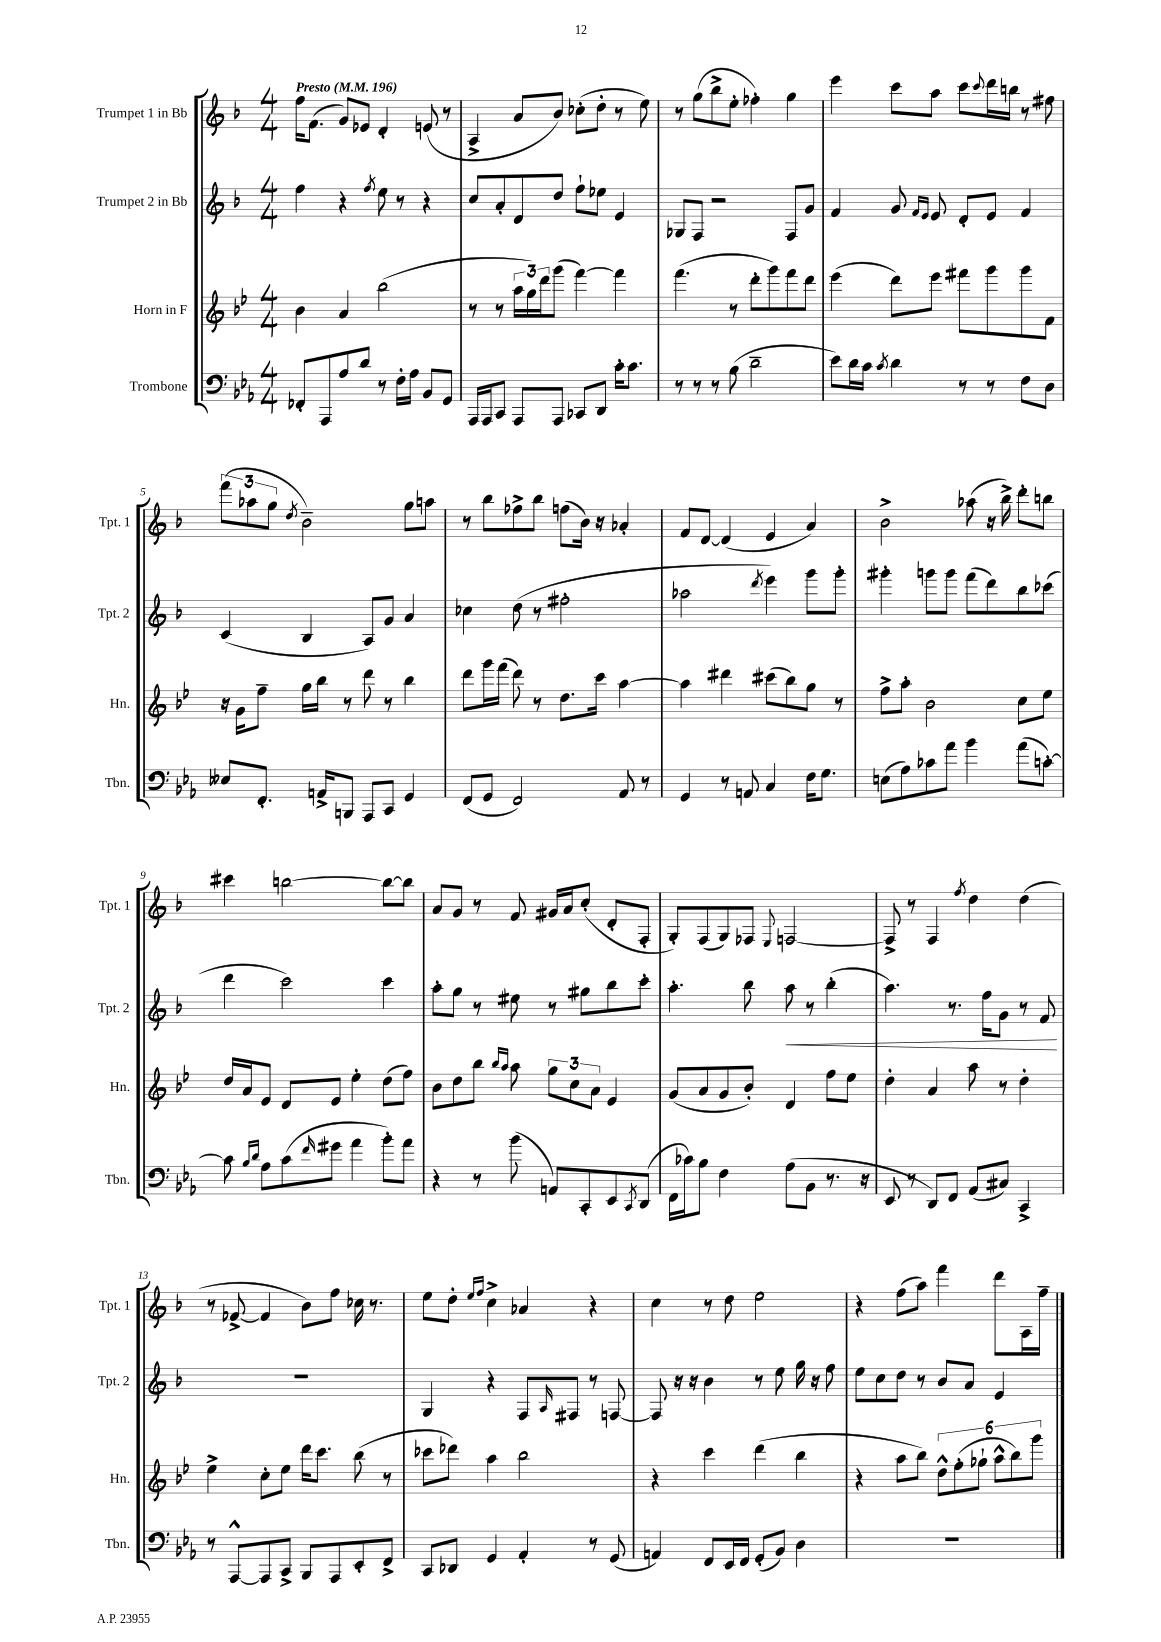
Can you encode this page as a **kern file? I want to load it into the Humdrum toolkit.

**kern	**kern	**kern	**kern
*staff4	*staff3	*staff2	*staff1
*clefF4	*clefG2	*clefG2	*clefG2
*k[b-e-a-]	*k[b-e-]	*k[b-]	*k[b-]
*M4/4	*M4/4	*M4/4	*M4/4
*MM196	*MM196	*MM196	*MM196
8FF-'	4b-	4ff	16ff
.	.	.	(8.f
8AAA-	.	.	.
8A-	4a	4r	8g)
8d	.	.	8e-
.	.	8qff	.
8r	(2bb-	8ee	4d'
16F'	.	8r	.
16A-	.	.	.
8BB-	.	4r	(8e
8GG	.	.	8r
=	=	=	=
16AAA-	8r	8cc	4A^
16AAA-	.	.	.
8CC	8r	8a'	.
8AAA-	24aa	8d	8a
.	24gg)	.	.
.	24ddd	.	.
8AAA-	(8ggg	8dd	8b-)
8CC-	[4fff)	8ff`	(8cc-'
8DD	.	8ee-	8dd'
16c'	4fff]	4e	8r
8.c	.	.	.
.	.	.	8ee)
=	=	=	=
8r	(4.fff	8G-	8r
8r	.	8F	(8gg
8r	.	2r	8bb-^
(8B-	8r	.	8ee'
2d~	8ddd'	.	4ff-')
.	8ggg)	.	.
.	8fff	8F	4gg
.	8ddd	8g	.
=	=	=	=
8e-)	(4eee-	4f	4eee
16d	.	.	.
16c	.	.	.
8qc	.	.	.
4d	8ddd)	8g	8ccc
.	.	16qqf	.
.	.	16qqe	.
.	8eee-	8e	8aa
8r	8fff#	8d'	8ccc
.	.	.	8qqccc
8r	8ggg	8e	16ddd
.	.	.	16bb
8F	8ggg	4f	8r
8D	8f	.	8ff#
=	=	=	=
8E--	16r	(4c	(12fff
.	16g	.	.
.	.	.	12aa-
8.FF'	8ff~	.	.
.	.	.	12gg
.	.	.	8qdd
.	16gg	4B-	2b-~)
16AA^	16bb-	.	.
8BBB	8r	.	.
8AAA-	8ddd	8A)	.
8CC	8r	8g	.
4GG	4bb-	4a	8gg
.	.	.	8aa
=	=	=	=
(8FF	8ddd	4cc-	8r
8GG	16ggg	.	8bb-
.	(16fff	.	.
2FF)	8ddd)	(8dd	8ff-^
.	8r	8r	8bb-
.	8.dd	2ff#'	(8ff
.	.	.	16b-)
.	16ccc	.	16r
8AA-	[4aa	.	4a-'
8r	.	.	.
=	=	=	=
4GG	4aa]	2aa-	8f
.	.	.	[8d
8r	4ddd#	.	(4d]
8AA	.	.	.
.	.	8qddd	.
4C	(8ccc#	4eee)	4e
.	8bb-)	.	.
16F	8gg	8ggg	4a)
8.G	.	.	.
.	8r	8ggg'	.
=	=	=	=
(8E	8ff^	4ggg#'	2b-^
8A-)	8aa'	.	.
8c-	2b-	8ggg	.
8a-	.	8ggg	.
4b-	.	(8fff	(8aa-
.	.	8ddd)	16r
.	.	.	16bb-^)
(8a-	8cc	8bb-	8ddd'
[8c')	8ee-	(8ccc-	8bb
=	=	=	=
8c]	16dd	4ddd	4ccc#
.	16a	.	.
16qqB-	.	.	.
16qqd	.	.	.
8A-	8e-	.	.
(8c	8d	2ccc)	[2bb
16qqf	.	.	.
8g#	8e-	.	.
4a-	4ee-'	.	.
8b-')	(8dd	4ccc	8bb_
8a-	8ff)	.	8bb]
=	=	=	=
4r	8b-	8aa'	8a
.	8dd	8gg	8g
8r	8bb-	8r	8r
.	16qqbb-	.	.
.	16qqaa	.	.
(8b-	8aa	8ee#	8f
8AA)	12gg	8r	16g#
.	.	.	16a
.	12cc	.	.
8CC'	.	8gg#	(8cc'
.	12a	.	.
8EE-	4e-	8bb-	8d'
8qCC	.	.	.
(8DD	.	8ccc'	8F'
=	=	=	=
16FF	(8g	4.aa'	8G')
16c-)	.	.	.
8B-	8a	.	(8F
4F	8g	.	8G)
.	8b-')	8bb-	8F-
.	.	.	8qqE
(8A-	4d	8aa	[2F
8BB-	.	8r	.
8.r	8ff	(4bb-'	.
.	8ee-	.	.
16r	.	.	.
=	=	=	=
8EE-	4dd'	4.aa)	8F^]
8r	.	.	8r
8DD)	4a	.	4F
8FF	.	8.r	.
.	.	.	8qff
(8AA-	8aa	.	4dd
.	.	16ff	.
8C#)	8r	8g	.
4CC^	4dd'	8r	(4dd
.	.	8f	.
=	=	=	=
8r	4ee-^	1r	8r
[8AAA-^^	.	.	[8f-^
8AAA-]	8cc'	.	4f-]
8CC^	8ee-	.	.
8BBB-	16ddd	.	8b-)
.	8.ccc	.	.
8AAA-	.	.	8ff
8EE-'	(8bb-	.	16cc-
.	.	.	8.r
8FF^	8r	.	.
=	=	=	=
8CC	8ccc-	4G	8ee
8DD-	8ddd-)	.	8dd'
.	.	.	16qqee
.	.	.	16qqff
4GG	4aa	4r	4cc^
4AA-'	2bb-	8F	4a-
.	.	16qqA	.
.	.	8F#	.
8r	.	8r	4r
(8GG	.	[8F	.
=	=	=	=
4AA)	4r	8F]	4cc
.	.	16r	.
.	.	16r	.
8FF	4ccc	4b-	8r
16EE-	.	.	8dd
16FF	.	.	.
(8GG'	(4ddd	8r	2ee
8BB-)	.	8ee	.
4D	4bb-	16gg	.
.	.	16r	.
.	.	8ff	.
=	=	=	=
1r	4r	8ee	4r
.	.	8cc	.
.	8aa	8dd	(8ff
.	8bb-)	8r	8aa)
.	12dd^^	8b-	4fff
.	(12ff'	.	.
.	.	8a	.
.	12gg-`	.	.
.	12aa^^	4e	8ddd
.	12bb-)	.	.
.	.	.	16A
.	12ggg	.	.
.	.	.	16ff~
==	==	==	==
*-	*-	*-	*-
